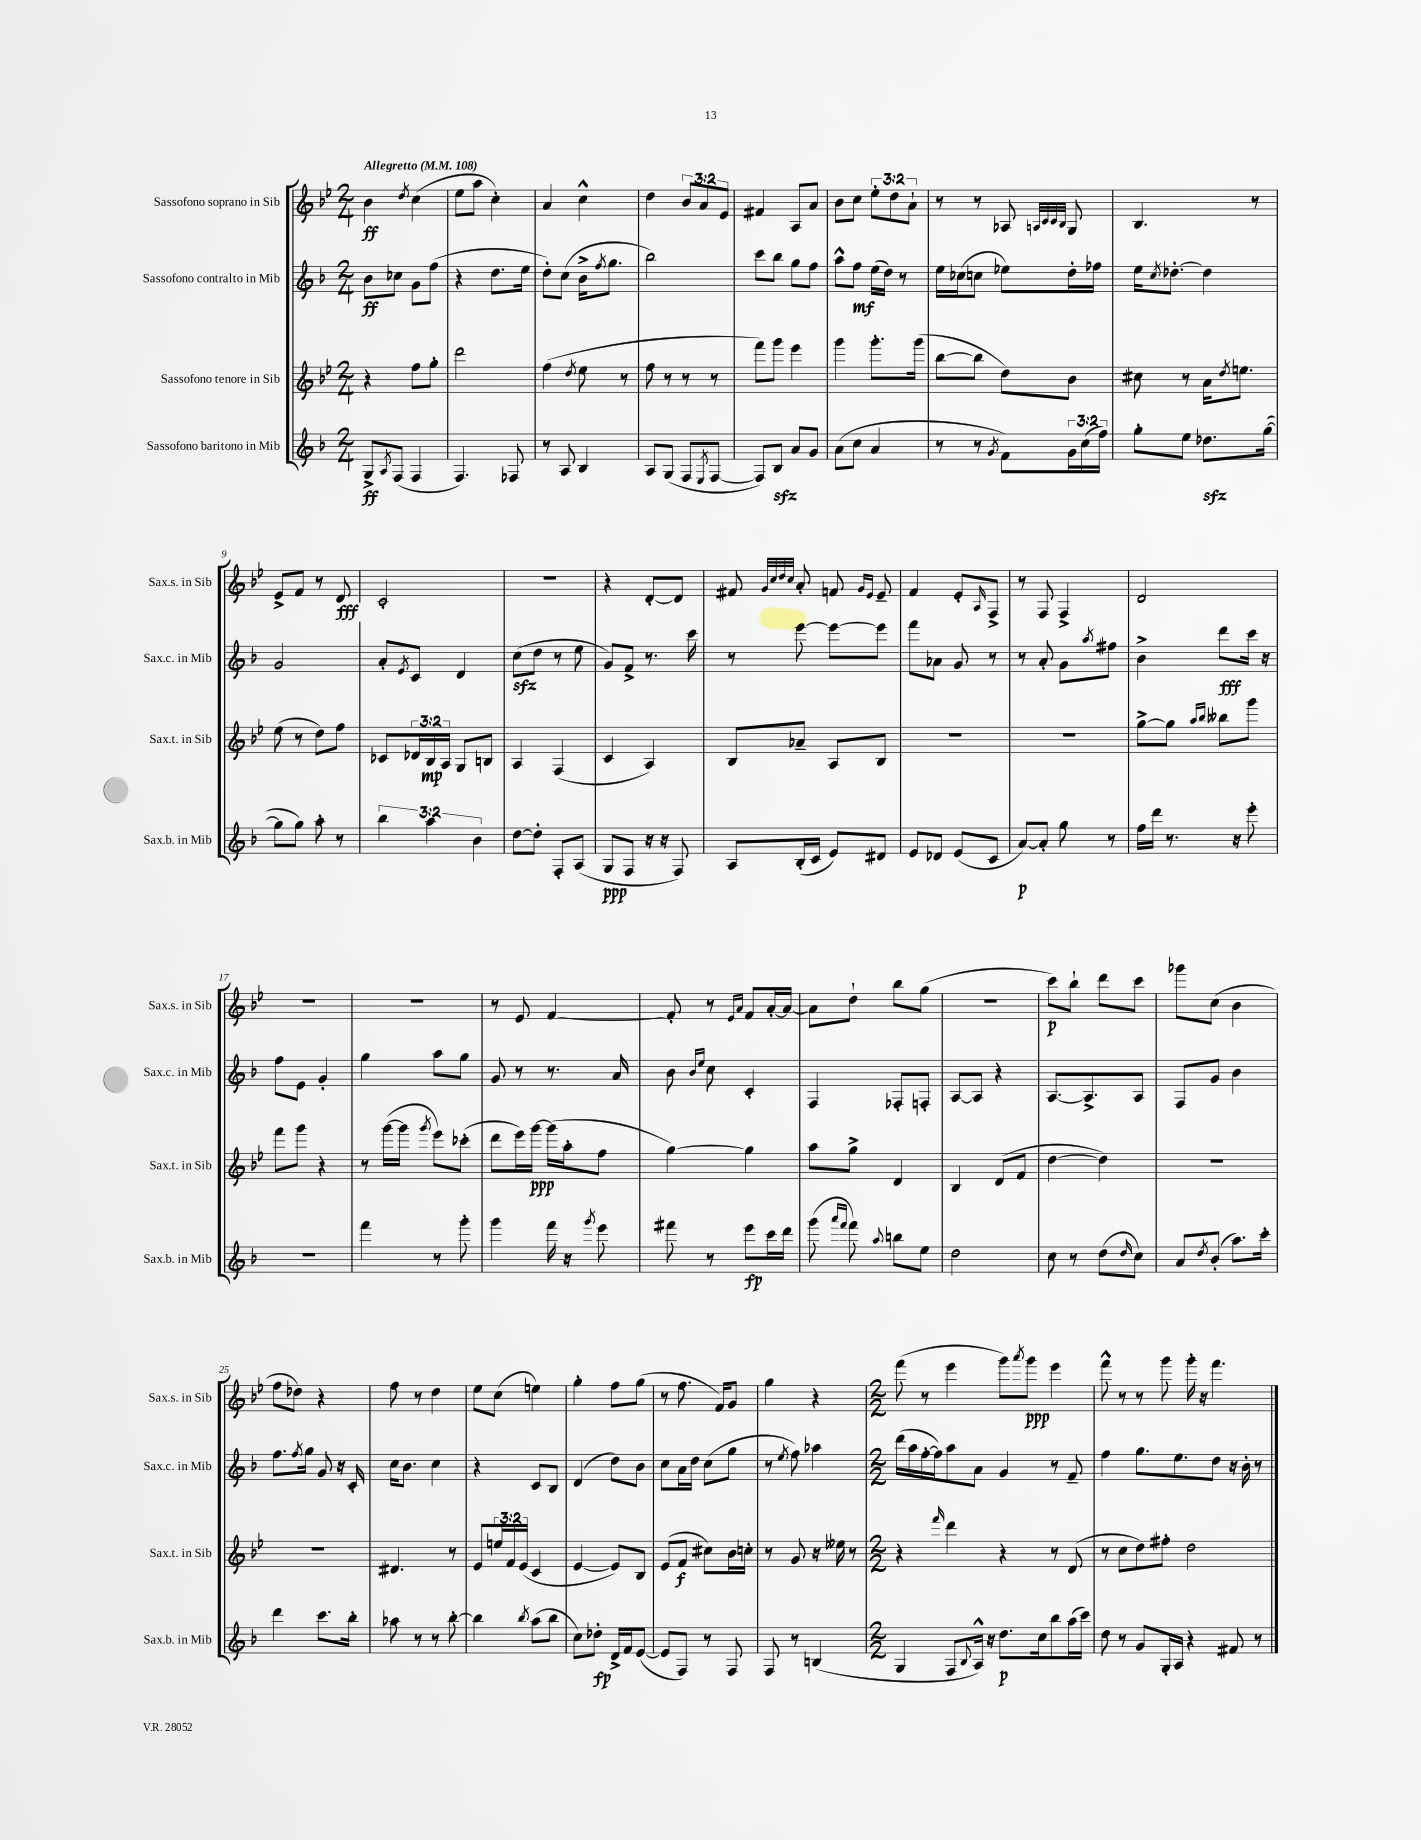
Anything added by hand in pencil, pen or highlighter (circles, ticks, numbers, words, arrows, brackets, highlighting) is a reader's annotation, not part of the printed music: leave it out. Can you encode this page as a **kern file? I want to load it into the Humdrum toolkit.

**kern	**dynam	**kern	**dynam	**kern	**dynam	**kern	**dynam
*part4	*part4	*part3	*part3	*part2	*part2	*part1	*part1
*staff4	*staff4	*staff3	*staff3	*staff2	*staff2	*staff1	*staff1
*I"Sassofono baritono in Mib	*	*I"Sassofono tenore in Sib	*	*I"Sassofono contralto in Mib	*	*I"Sassofono soprano in Sib	*
*I'Sax.b. in Mib	*	*I'Sax.t. in Sib	*	*I'Sax.c. in Mib	*	*I'Sax.s. in Sib	*
*clefG2	*	*clefG2	*	*clefG2	*	*clefG2	*
*k[b-]	*	*k[b-e-]	*	*k[b-]	*	*k[b-e-]	*
*M2/4	*	*M2/4	*	*M2/4	*	*M2/4	*
*MM108	*	*MM108	*	*MM108	*	*MM108	*
=1	=1	=1	=1	=1	=1	=1	=1
!	!	!	!	!	!	!LO:TX:a:B:t=Allegretto	!
8G^/L	ff	4r	.	8b-\L	ff	4b-\	ff
8qA/	.	.	.	.	.	.	.
(8F/J	.	.	.	8cc-X\J	.	.	.
.	.	.	.	.	.	8qdd/	.
4F/	.	8ff\L	.	8g\L	.	(4cc\	.
.	.	8gg'\J	.	(8ff\J	.	.	.
=2	=2	=2	=2	=2	=2	=2	=2
4.F/)	.	2ddd\	.	4r	.	8ee-\L	.
.	.	.	.	.	.	8aa\J	.
.	.	.	.	8.dd\L	.	4cc'\)	.
8F-X/	.	.	.	.	.	.	.
.	.	.	.	16ee\Jk	.	.	.
=3	=3	=3	=3	=3	=3	=3	=3
8r	.	(4ff\	.	8dd'\L)	.	4a/	.
8A/	.	.	.	(8cc\J	.	.	.
.	.	8qdd/	.	.	.	.	.
4B-/	.	8ee-\	.	16b-^\KL	.	4cc^^\	.
.	.	.	.	8qff/	.	.	.
.	.	.	.	8.gg\J	.	.	.
.	.	8r	.	.	.	.	.
=4	=4	=4	=4	=4	=4	=4	=4
8A/L	.	8ff\	.	2bb-\)	.	4dd\	.
(8G/J	.	8r	.	.	.	.	.
8F/L	.	8r	.	.	.	12b-/L	.
.	.	.	.	.	.	12a/	.
8qE/	.	.	.	.	.	.	.
[8F/J	.	8r	.	.	.	.	.
.	.	.	.	.	.	12e-/J	.
=5	=5	=5	=5	=5	=5	=5	=5
8F/L])	.	8fff\L)	.	8ccc\L	.	4f#X/	.
8B-zz/J	.	8ggg\J	.	8bb-\J	.	.	.
8a/L	.	4eee-\	.	8gg\L	.	8A/L	.
8g/J	.	.	.	8ff\J	.	8a/J	.
=6	=6	=6	=6	=6	=6	=6	=6
(8a\L	.	4ggg\	.	8aa^^\L	.	8b-\L	.
8cc\J	.	.	.	8ff\J	mf	8cc\J	.
4a/	.	8.ggg'\L	.	(16ee\LL	.	12ee-'\L	.
.	.	.	.	16dd\JJ)	.	.	.
.	.	.	.	.	.	12dd\	.
.	.	.	.	8r	.	.	.
.	.	.	.	.	.	12a`\J	.
.	.	(16ggg\Jk	.	.	.	.	.
=7	=7	=7	=7	=7	=7	=7	=7
8r	.	[8bb-\L	.	16ee\LL	.	8r	.
.	.	.	.	(16cc-X\J	.	.	.
8r	.	8bb-\J]	.	8ccn\J	.	8r	.
8qg/	.	.	.	.	.	.	.
8f\L)	.	8dd\L)	.	8ee-X\L)	.	8A-X/	.
.	.	.	.	.	.	32qqAn/LLL	.
.	.	.	.	.	.	32qqc/	.
.	.	.	.	.	.	32qqc/	.
.	.	.	.	.	.	32qqB-/JJJ	.
24g\L	.	8b-\J	.	16dd'\L	.	8G/	.
(24cc\	.	.	.	.	.	.	.
.	.	.	.	16ff-X\JJ	.	.	.
24ff\JJ)	.	.	.	.	.	.	.
=8	=8	=8	=8	=8	=8	=8	=8
8gg'\L	.	8cc#X\	.	16ee\KL	.	4.B-/	.
.	.	.	.	8qcc/	.	.	.
.	.	.	.	[8.dd-X'\J	.	.	.
8ee\J	.	8r	.	.	.	.	.
8.dd-Xzz\L	.	16a\KL	.	4dd-\]	.	.	.
.	.	8qdd/	.	.	.	.	.
.	.	8.een\J	.	.	.	.	.
.	.	.	.	.	.	8r	.
([16gg\Jk	.	.	.	.	.	.	.
!!LO:LB:g=z
=9	=9	=9	=9	=9	=9	=9	=9
8gg\L]	.	(8ee-\	.	2g/	.	8e-^/L	.
8gg\J)	.	8r	.	.	.	8f/J	.
8aa'\	.	8dd\L)	.	.	.	8r	.
8r	.	8ff\J	.	.	.	8d/	fff
=10	=10	=10	=10	=10	=10	=10	=10
6bb-\	.	8c-X/L	.	8a'/L	.	2c'/	.
.	.	.	.	8qe/	.	.	.
.	.	24d-X/L	.	8c/J	.	.	.
6aa\	.	24B-/	mp	.	.	.	.
.	.	24A/JJ	.	.	.	.	.
.	.	8G/L	.	4d/	.	.	.
6b-\	.	.	.	.	.	.	.
.	.	8Bn/J	.	.	.	.	.
=11	=11	=11	=11	=11	=11	=11	=11
[8dd\L	.	4A/	.	(8cczz\L	.	2r	.
8dd'\J]	.	.	.	8dd\J	.	.	.
8F'/L	.	(4F/	.	8r	.	.	.
(8A/J	.	.	.	8ee\	.	.	.
=12	=12	=12	=12	=12	=12	=12	=12
8G/L	ppp	4c/	.	8g/L)	.	4r	.
8F/J	.	.	.	8f^/J	.	.	.
16r	.	4A/)	.	8.r	.	[8d'/L	.
16r	.	.	.	.	.	.	.
8F/)	.	.	.	.	.	8d/J]	.
.	.	.	.	16ccc\	.	.	.
=13	=13	=13	=13	=13	=13	=13	=13
8A/L	.	8B-/L	.	8r	.	8f#X/	.
.	.	.	.	.	.	32qqg/LLL	.
.	.	.	.	.	.	32qqcc/	.
.	.	.	.	.	.	32qqdd/	.
.	.	.	.	.	.	32qqcc/JJJ	.
(16B-'/L	.	8a-X~/J	.	[8eee\	.	8a'/	.
16c/JJ	.	.	.	.	.	.	.
8e/L)	.	8A/L	.	8eee\L_	.	8fn/	.
.	.	.	.	.	.	16qqg/LL	.
.	.	.	.	.	.	16qqe-/JJ	.
8d#X/J	.	8B-/J	.	8eee\J]	.	8e-~/	.
=14	=14	=14	=14	=14	=14	=14	=14
8e/L	.	2r	.	8fff\L	.	4f/	.
8d-X/J	.	.	.	8a-X\J	.	.	.
(8e/L	.	.	.	8g/	.	8e-'/L	.
.	.	.	.	.	.	16qqA/	.
8c/J	.	.	.	8r	.	8F^/J	.
=15	=15	=15	=15	=15	=15	=15	=15
[8a/L)	p	2r	.	8r	.	8r	.
8a'/J]	.	.	.	8a'/	.	8F/	.
8gg\	.	.	.	8g\L	.	4F^/	.
.	.	.	.	8qaa/	.	.	.
8r	.	.	.	8ff#X\J	.	.	.
=16	=16	=16	=16	=16	=16	=16	=16
16ff\LL	.	[8gg^\L	.	4b-^\	.	2d/	.
16ddd\JJ	.	.	.	.	.	.	.
8.r	.	8gg\J]	.	.	.	.	.
.	.	16qqaa/LL	.	.	.	.	.
.	.	16qqbb-/JJ	.	.	.	.	.
.	.	8bb--X\L	.	8ddd\L	fff	.	.
16r	.	.	.	.	.	.	.
8eee'\	.	8ggg\J	.	16ccc\Jk	.	.	.
.	.	.	.	16r	.	.	.
!!LO:LB:g=z
=17	=17	=17	=17	=17	=17	=17	=17
2r	.	8fff\L	.	8ff\L	.	2r	.
.	.	8ggg\J	.	8e\J	.	.	.
.	.	4r	.	4g'/	.	.	.
=18	=18	=18	=18	=18	=18	=18	=18
4fff\	.	8r	.	4gg\	.	2r	.
.	.	([16ggg\LL	.	.	.	.	.
.	.	16ggg\JJ]	.	.	.	.	.
.	.	8qggg/	.	.	.	.	.
8r	.	8eee-\L)	.	8aa\L	.	.	.
8ggg'\	.	(8ccc-X'\J	.	8gg\J	.	.	.
=19	=19	=19	=19	=19	=19	=19	=19
4ggg\	.	8ddd\L	.	8g/	.	8r	.
.	.	16eee-\L)	.	8r	.	8e-/	.
.	.	[16ggg\JJ	ppp	.	.	.	.
16fff\	.	(16ggg\LL]	.	8.r	.	[4f/	.
16r	.	16aa'\J	.	.	.	.	.
8qggg/	.	.	.	.	.	.	.
8eee\	.	8ff\J	.	.	.	.	.
.	.	.	.	16a/	.	.	.
=20	=20	=20	=20	=20	=20	=20	=20
8fff#X\	.	[4gg\)	.	8b-\	.	8f'/]	.
.	.	.	.	16qqb-/LL	.	.	.
.	.	.	.	16qqee/JJ	.	.	.
8r	.	.	.	8cc\	.	8r	.
.	.	.	.	.	.	16qqe-/LL	.
.	.	.	.	.	.	16qqa/JJ	.
8eee\L	fp	4gg\]	.	4c'/	.	8f/L	.
16ccc\L	.	.	.	.	.	[16a'/L	.
16ddd\JJ	.	.	.	.	.	16a/JJ_	.
=21	=21	=21	=21	=21	=21	=21	=21
(8ggg\	.	8aa\L	.	4F/	.	8a\L]	.
16qqaaa/LL	.	.	.	.	.	.	.
16qqfff/JJ	.	.	.	.	.	.	.
8fff\)	.	8gg^\J	.	.	.	8dd`\J	.
8qqaa/	.	.	.	.	.	.	.
8bbn\L	.	4d/	.	8F-X'/L	.	8bb-\L	.
8ee\J	.	.	.	8Fn'/J	.	(8gg\J	.
=22	=22	=22	=22	=22	=22	=22	=22
2dd\	.	4B-/	.	[8A/L	.	2r	.
.	.	.	.	8A/J]	.	.	.
.	.	(8d/L	.	4r	.	.	.
.	.	8f/J	.	.	.	.	.
=23	=23	=23	=23	=23	=23	=23	=23
8cc\	.	[4dd\	.	[8.A/L	.	8ccc\L)	p
8r	.	.	.	.	.	8bb-`\J	.
.	.	.	.	8.A^/]	.	.	.
(8dd\L	.	4dd\])	.	.	.	8ddd\L	.
16qqdd/	.	.	.	.	.	.	.
8cc\J)	.	.	.	8A/J	.	8ccc\J	.
=24	=24	=24	=24	=24	=24	=24	=24
8a/L	.	2r	.	8F/L	.	8ggg-X\L	.
8qdd/	.	.	.	.	.	.	.
(8b-'/J	.	.	.	8g/J	.	(8cc\J	.
8.aa\L)	.	.	.	4b-\	.	4b-\	.
16ccc'\Jk	.	.	.	.	.	.	.
!!LO:LB:g=z
=25	=25	=25	=25	=25	=25	=25	=25
4ddd\	.	2r	.	8.ff\L	.	8ff\L	.
.	.	.	.	.	.	8dd-X\J)	.
.	.	.	.	8qff/	.	.	.
.	.	.	.	16gg\Jk	.	.	.
8.ccc\L	.	.	.	8g/	.	4r	.
.	.	.	.	16r	.	.	.
16bb-'\Jk	.	.	.	16c'/	.	.	.
=26	=26	=26	=26	=26	=26	=26	=26
8aa-X\	.	4.d#X/	.	16cc\KL	.	8ff\	.
.	.	.	.	8.b-\J	.	.	.
8r	.	.	.	.	.	8r	.
8r	.	.	.	4cc\	.	4dd\	.
[8bb-'\	.	8r	.	.	.	.	.
=27	=27	=27	=27	=27	=27	=27	=27
4bb-\]	.	8e-/L	.	4r	.	8ee-\L	.
.	.	24een/L	.	.	.	(8cc\J	.
.	.	24f/	.	.	.	.	.
.	.	(24e-/JJ	.	.	.	.	.
8qbb-/	.	.	.	.	.	.	.
(8aa\L	.	4c/	.	8c/L	.	4een\)	.
8bb-\J	.	.	.	8B-/J	.	.	.
=28	=28	=28	=28	=28	=28	=28	=28
8cc\L)	.	[4e-/	.	(4d/	.	4gg'\	.
8dd-X'\J	fp	.	.	.	.	.	.
16d^/LL	.	8e-/L])	.	8dd\L)	.	8ff\L	.
16f/J	.	.	.	.	.	.	.
([8e/J	.	8B-/J	.	8b-\J	.	(8gg\J	.
=29	=29	=29	=29	=29	=29	=29	=29
8e/L]	.	(8e-/L	.	8cc\L	.	8r	.
8F/J)	.	8f/J	f	16a\L	.	8.ff\	.
.	.	.	.	16dd\JJ	.	.	.
8r	.	8cc#X\L)	.	(8cc\L	.	.	.
.	.	.	.	.	.	16f/KL)	.
8F/	.	16b-\L	.	8gg\J	.	8g/J	.
.	.	16ccn'\JJ	.	.	.	.	.
=30	=30	=30	=30	=30	=30	=30	=30
8F/	.	8r	.	8r	.	4gg\	.
.	.	.	.	8qee/	.	.	.
8r	.	8g/	.	8ff\)	.	.	.
(4Bn/	.	16r	.	4aa-X\	.	4r	.
.	.	16ee--X\	.	.	.	.	.
.	.	8r	.	.	.	.	.
=31	=31	=31	=31	=31	=31	=31	=31
*M2/2	*	*M2/2	*	*M2/2	*	*M2/2	*
4G/	.	4r	.	(16ddd\LL	.	(8fff\	.
.	.	.	.	16aa\	.	.	.
.	.	.	.	[16ff'\	.	8r	.
.	.	.	.	16ff\J])	.	.	.
.	.	16qqfff/	.	.	.	.	.
8F/L	.	4ddd\	.	8aa\	.	4eee-\	.
8qqB-/	.	.	.	.	.	.	.
16A^^/Jk)	.	.	.	8a\J	.	.	.
16r	.	.	.	.	.	.	.
8.dd\L	p	4r	.	4g/	.	8ggg\L)	.
.	.	.	.	.	.	8qaaa/	.
.	.	.	.	.	.	8ggg\J	ppp
16cc\k	.	.	.	.	.	.	.
8bb-\	.	8r	.	8r	.	4eee-\	.
(16aa\L	.	(8d/	.	8f~/	.	.	.
16ccc\JJ)	.	.	.	.	.	.	.
=32	=32	=32	=32	=32	=32	=32	=32
8dd\	.	8r	.	4ff\	.	8fff^^\	.
8r	.	8cc\L	.	.	.	8r	.
8g/L	.	8dd\)	.	8.gg\L	.	8r	.
16G'/L	.	8ff#X'\J	.	.	.	8ggg\	.
16A/JJ	.	.	.	8.ee\	.	.	.
4r	.	2dd\	.	.	.	16ggg'\	.
.	.	.	.	.	.	16r	.
.	.	.	.	8dd\J	.	4.fff\	.
8f#X/	.	.	.	16r	.	.	.
.	.	.	.	16b-'\	.	.	.
8r	.	.	.	8r	.	.	.
==	==	==	==	==	==	==	==
*-	*-	*-	*-	*-	*-	*-	*-
